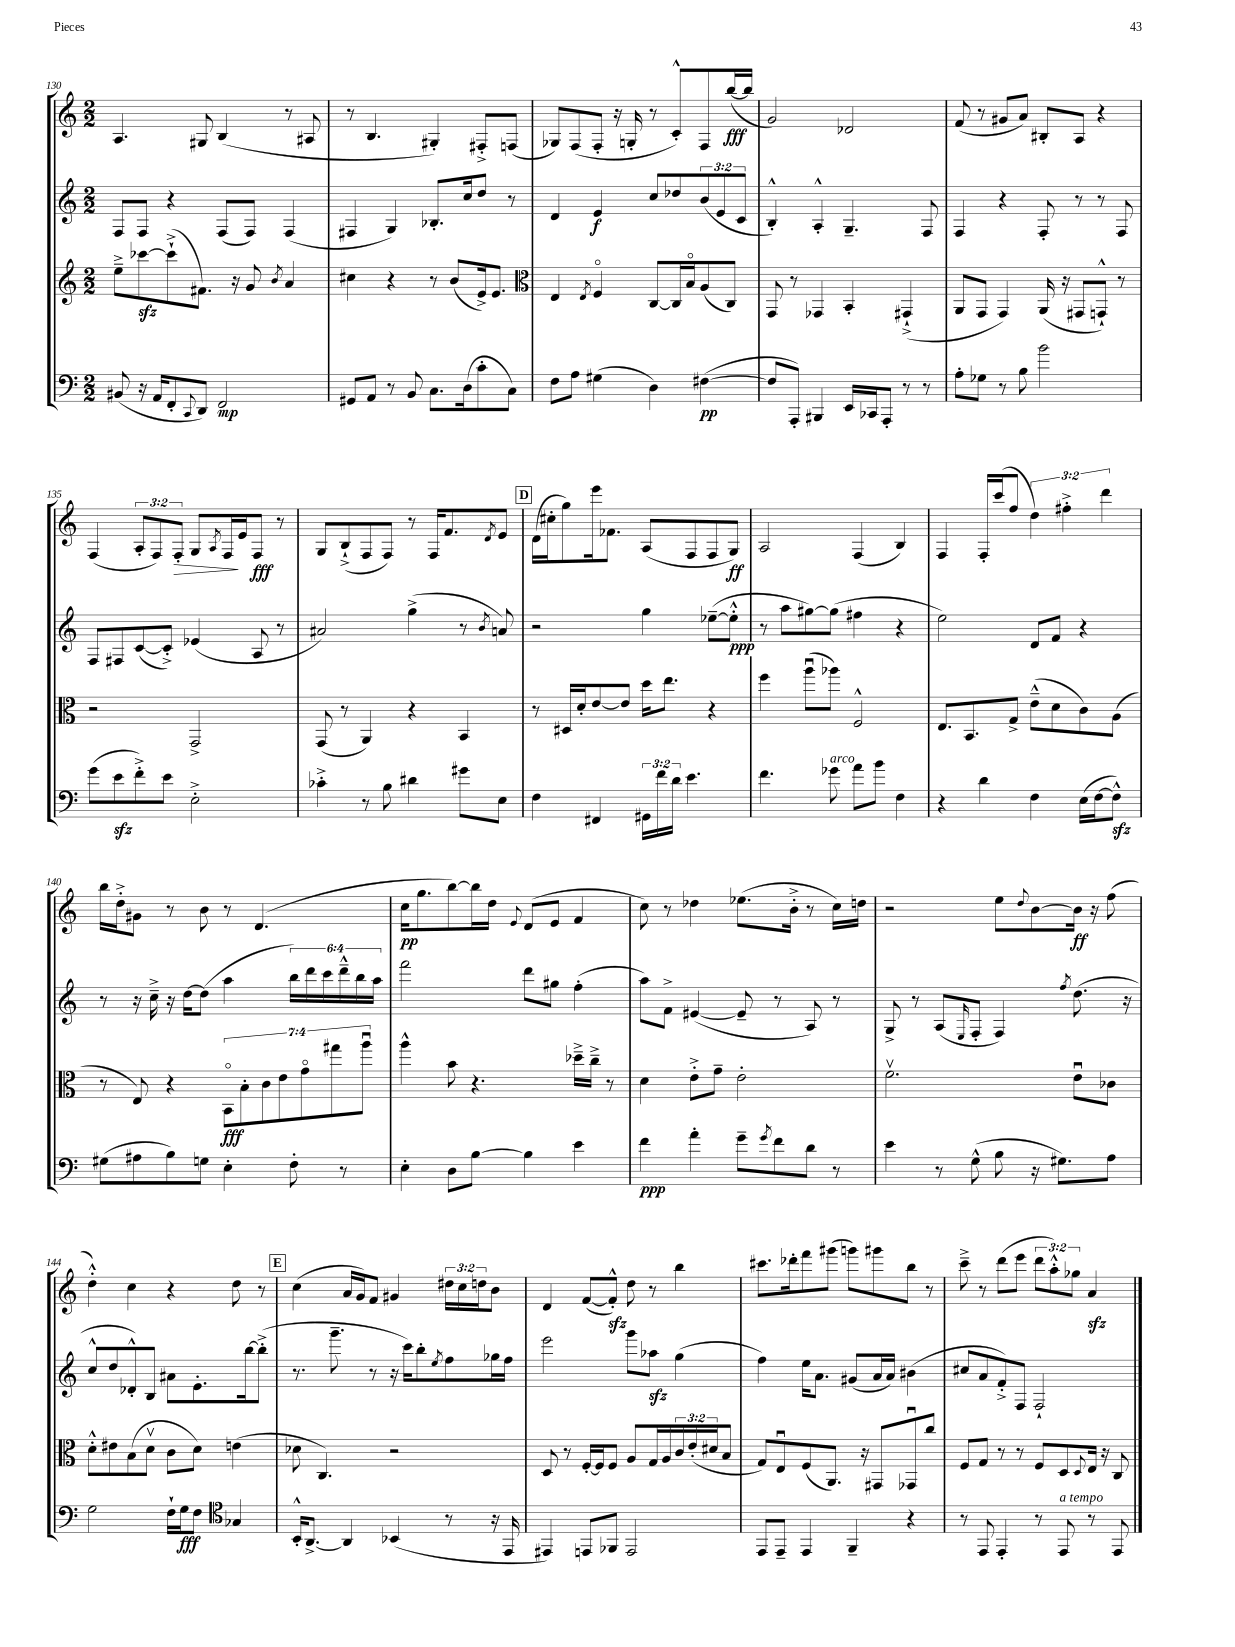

**kern	**dynam	**kern	**dynam	**kern	**dynam	**kern	**dynam
*part4	*part4	*part3	*part3	*part2	*part2	*part1	*part1
*staff4	*staff4	*staff3	*staff3	*staff2	*staff2	*staff1	*staff1
*clefF4	*	*clefG2	*	*clefG2	*	*clefG2	*
*k[]	*	*k[]	*	*k[]	*	*k[]	*
*M2/2	*	*M2/2	*	*M2/2	*	*M2/2	*
=130	=130	=130	=130	=130	=130	=130	=130
(8BB#X/	.	8ee~^\L	.	8F/L	.	4.A/	.
16r	.	[8ccc-Xzz\	.	8F/J	.	.	.
16AA/KL	.	.	.	.	.	.	.
8FF'/	.	(8ccc-`^\]	.	4r	.	.	.
8qqCC/	.	.	.	.	.	.	.
8DD/J)	.	8.f#X\J)	.	.	.	8G#X/	.
2FF/	mp	.	.	(8F/L	.	(4B/	.
.	.	16r	.	.	.	.	.
.	.	8g/	.	8F/J)	.	.	.
.	.	8qb/	.	.	.	.	.
.	.	4a/	.	(4F/	.	8r	.
.	.	.	.	.	.	8A#X/	.
=131	=131	=131	=131	=131	=131	=131	=131
8GG#X/L	.	4cc#X\	.	4F#X/	.	8r	.
8AA/J	.	.	.	.	.	4.B/	.
8r	.	4r	.	4G/)	.	.	.
8BB/	.	.	.	.	.	.	.
8.C\L	.	8r	.	8.B-X'/L	.	4G#X'/)	.
.	.	(8b/L	.	.	.	.	.
(16D\k	.	.	.	16cc/k	.	.	.
8c'\	.	16e^/k)	.	8dd/J	.	8F#X'^/L	.
.	.	8.e/J	.	.	.	.	.
8C\J)	.	.	.	8r	.	(8Fn/J	.
=132	=132	=132	=132	=132	=132	=132	=132
*	*	*clefC3	*	*	*	*	*
8F\L	.	4E/	.	4d/	.	8G-X/L)	.
8A\J	.	.	.	.	.	(8F/	.
.	.	8qE/	.	.	.	.	.
(4G#X\	.	4F/	.	4e/	f	8F'/J	.
.	.	.	.	.	.	16r	.
.	.	.	.	.	.	16Gn'/	.
4D\)	.	[8C/L	.	8cc/L	.	8r	.
.	.	16C/L]	.	8dd-X/	.	8c'^^/L)	.
.	.	16B/J	.	.	.	.	.
([4F#X\	pp	(8A/	.	(12b/	.	8F/	.
.	.	.	.	12e/	.	.	.
.	.	8C/J)	.	.	.	([16bb/L	fff
.	.	.	.	12c/J	.	.	.
.	.	.	.	.	.	16bb/JJ]	.
=133	=133	=133	=133	=133	=133	=133	=133
8F#/L]	.	8GG/	.	4B'^^/)	.	2g/)	.
8AAA'/J)	.	8r	.	.	.	.	.
4BBB#X/	.	4GG-X/	.	4A'^^/	.	.	.
16EE/LL	.	4BB'/	.	4.G~/	.	2d-X/	.
16CC-X/J	.	.	.	.	.	.	.
8AAA'/J	.	.	.	.	.	.	.
8r	.	(4GG#X`^/	.	.	.	.	.
8r	.	.	.	8F/	.	.	.
=134	=134	=134	=134	=134	=134	=134	=134
8A'\L	.	8AA/L	.	4F/	.	(8f/	.
8G-X\J	.	8GG/J	.	.	.	8r	.
8r	.	4GG/)	.	4r	.	8g#X/L	.
8B\	.	.	.	.	.	8a/J)	.
2b\	.	(16AA/	.	8F'/	.	8B#X'/L	.
.	.	16r	.	.	.	.	.
.	.	8GG#X/L	.	8r	.	8A/J	.
.	.	8GGn`^^/J)	.	8r	.	4r	.
.	.	8r	.	8F/	.	.	.
!!LO:LB:g=z
=135	=135	=135	=135	=135	=135	=135	=135
(8g\L	.	2r	.	8F/L	.	(4F/	.
8ezz\	.	.	.	8F#X/	.	.	.
8f'^\)	.	.	.	([8c/	.	12A'/L	.
.	.	.	.	.	.	12F/)	.
8e\J	.	.	.	8c'^/J])	.	.	.
!	!	!	!	!	!	!	!LO:HP:b
.	.	.	.	.	.	12F'/J	>
2E'^\	.	2GG^/	.	(4e-X/	.	8G/L	.
.	.	.	.	.	.	8qA/	.
.	.	.	.	.	.	16F/L	.
.	.	.	.	.	.	16e/J	]
.	.	.	.	8A/	.	8F/J	fff
.	.	.	.	8r	.	8r	.
=136	=136	=136	=136	=136	=136	=136	=136
4c-X'^\	.	(8GG/	.	2a#X/)	.	8G/L	.
.	.	8r	.	.	.	(8B`^/	.
8r	.	4AA/)	.	.	.	8F/	.
8B\	.	.	.	.	.	8F/J)	.
4d#X\	.	4r	.	(4gg^\	.	8r	.
.	.	.	.	.	.	16F/KL	.
.	.	.	.	.	.	8.f/	.
8g#X\L	.	4BB/	.	8r	.	.	.
.	.	.	.	8qb/	.	8qd/	.
8E\J	.	.	.	8an/)	.	8e/J	.
!!LO:REH:place=s1:t=D
=137	=137	=137	=137	=137	=137	=137	=137
4F\	.	8r	.	2r	.	(16d\LL	.
.	.	.	.	.	.	16cc#X'\J	.
.	.	16D#X/LL	.	.	.	8gg\)	.
.	.	16d'/J	.	.	.	.	.
4FF#X/	.	[8e/	.	.	.	16eee\k	.
.	.	.	.	.	.	8.f-X\J	.
.	.	8e/J]	.	.	.	.	.
24GG#X\LL	.	16dd\KL	.	4gg\	.	(8A/L	.
24f\	.	.	.	.	.	.	.
.	.	8.ee\J	.	.	.	.	.
24d\JJ	.	.	.	.	.	.	.
4.e\	.	.	.	.	.	8F/	.
.	.	4r	.	([8ee-X~\L	.	8F/	.
.	.	.	.	8ee-'^^\J]	ppp	8G/J)	ff
=138	=138	=138	=138	=138	=138	=138	=138
4.f\	.	4ff\	.	8r	.	2A/	.
.	.	.	.	8aa\L	.	.	.
.	.	(8aau\L	.	[8gg#X\)	.	.	.
!LO:TX:a:i:t=arco	!	!	!	!	!	!	!
8g-X\	.	8aa-X\J)	.	(8gg#\J]	.	.	.
8a\L	.	2F^^/	.	4ff#X\	.	(4F/	.
8b\J	.	.	.	.	.	.	.
4F\	.	.	.	4r	.	4B/)	.
=139	=139	=139	=139	=139	=139	=139	=139
4r	.	8.E/L	.	2ee\)	.	4F/	.
.	.	8.BB/	.	.	.	.	.
4d\	.	.	.	.	.	16F'/LL	.
.	.	.	.	.	.	(16ccc/J	.
.	.	8G^/J	.	.	.	8ff/J	.
4F\	.	(8e~^^\L	.	8d/L	.	6dd\)	.
.	.	8d\	.	8f/J	.	.	.
.	.	.	.	.	.	6ff#X'^\	.
(16E\LL	.	8c\)	.	4r	.	.	.
[16F\J	.	.	.	.	.	.	.
.	.	.	.	.	.	6ddd\	.
8Fzz^^\J])	.	(8A\J	.	.	.	.	.
!!LO:LB:g=z
=140	=140	=140	=140	=140	=140	=140	=140
(8G#X\L	.	8r	.	8r	.	16bb\LL	.
.	.	.	.	.	.	16dd'^\J	.
8A#X\	.	8E/)	.	16r	.	8g#X\J	.
.	.	.	.	16cc~^\	.	.	.
8B\)	.	4r	.	16r	.	8r	.
.	.	.	.	[16dd\KL	.	.	.
8Gn\J	.	.	.	(8dd\J]	.	8b\	.
4E'\	.	14BB\L	fff	4aa\	.	8r	.
.	.	14B'\	.	.	.	.	.
.	.	.	.	.	.	(4.d/	.
.	.	14c\	.	.	.	.	.
.	.	14e\	.	.	.	.	.
8F'\	.	.	.	24bb\LL)	.	.	.
.	.	14g\	.	.	.	.	.
.	.	.	.	24ddd\	.	.	.
.	.	.	.	24ccc\	.	.	.
.	.	14gg#X\	.	.	.	.	.
8r	.	.	.	24ddd~^^\	.	.	.
.	.	.	.	24bb\	.	.	.
.	.	14aau\J	.	.	.	.	.
.	.	.	.	24aa\JJ	.	.	.
=141	=141	=141	=141	=141	=141	=141	=141
4E'\	.	4aa^^\	.	2fff\	.	16cc\KL	pp
.	.	.	.	.	.	8.gg\	.
8D\L	.	8b\	.	.	.	[8bb\)	.
[8B\J	.	4.r	.	.	.	16bb\L]	.
.	.	.	.	.	.	16dd\JJ	.
.	.	.	.	.	.	8qqe/	.
4B\]	.	.	.	8ddd\L	.	(8d/L	.
.	.	.	.	8gg#X\J	.	8e/J	.
4e\	.	16dd-X~^\LL	.	(4ff'\	.	4f/	.
.	.	16cc~^\JJ	.	.	.	.	.
.	.	8r	.	.	.	.	.
=142	=142	=142	=142	=142	=142	=142	=142
4f\	ppp	4d\	.	8aa\L)	.	8cc\)	.
.	.	.	.	8f^\J	.	8r	.
4a'\	.	8e'^\L	.	([4e#X/	.	4dd-X\	.
.	.	8g~\J	.	.	.	.	.
8g~\L	.	2e'\	.	8e#~/]	.	(8.ee-X\L	.
8qg/	.	.	.	.	.	.	.
8f\	.	.	.	8r	.	.	.
.	.	.	.	.	.	16b'^\Jk	.
8d\J	.	.	.	8A/)	.	8r	.
8r	.	.	.	8r	.	16cc\LL)	.
.	.	.	.	.	.	16ddn\JJ	.
=143	=143	=143	=143	=143	=143	=143	=143
4e\	.	2.fv\	.	8G^/	.	2r	.
.	.	.	.	8r	.	.	.
8r	.	.	.	(8A/L	.	.	.
.	.	.	.	16qqE/	.	.	.
(8G^^\	.	.	.	8F'/J	.	.	.
8B\	.	.	.	4F/)	.	8ee\L	.
.	.	.	.	.	.	8qqdd/	.
16r	.	.	.	.	.	[8b\	.
8.G#X\L)	.	.	.	.	.	.	.
.	.	.	.	8qff/	.	.	.
.	.	8eu\L	.	(8.dd\	.	16b\Jk]	ff
.	.	.	.	.	.	16r	.
8A\J	.	8c-X\J	.	.	.	(8ff\	.
.	.	.	.	16r	.	.	.
!!LO:LB:g=z
=144	=144	=144	=144	=144	=144	=144	=144
2G\	.	8d'^^\L	.	8cc^^/L	.	4dd'^^\)	.
.	.	8e#X\	.	8dd/	.	.	.
.	.	(8B\	.	8d-X'^^/)	.	4cc\	.
.	.	8dv\J	.	8B/J	.	.	.
16F`\LL	.	8c\L	.	8a#X\L	.	4r	.
16G\J	fff	.	.	.	.	.	.
8F\J	.	8d\J)	.	8.e'\	.	.	.
*clefC4	*	*	*	*	*	*	*
4G-X/	.	(4en\	.	.	.	8dd\	.
.	.	.	.	[16bb\k	.	.	.
.	.	.	.	(8bb'^\J]	.	8r	.
!!LO:REH:place=s1:t=E
=145	=145	=145	=145	=145	=145	=145	=145
16BB'^^/KL	.	8d-X\	.	8.r	.	(4cc\	.
[8.AA^/J	.	.	.	.	.	.	.
.	.	4.C/)	.	.	.	.	.
.	.	.	.	8.ggg~\	.	.	.
4AA/]	.	.	.	.	.	16a/LL	.
.	.	.	.	.	.	16g/J)	.
.	.	.	.	8r	.	8f/J	.
(4BB-X/	.	2r	.	16r	.	4g#X/	.
.	.	.	.	16ccc\KL)	.	.	.
.	.	.	.	8bb'\	.	.	.
.	.	.	.	8qee/	.	.	.
8r	.	.	.	8ff\	.	24dd#X\LL	.
.	.	.	.	.	.	24cc\	.
.	.	.	.	.	.	24ddn\J	.
16r	.	.	.	16gg-X\L	.	8b\J	.
16EE/	.	.	.	16ff\JJ	.	.	.
=146	=146	=146	=146	=146	=146	=146	=146
4EE#X/)	.	8D/	.	2eee\	.	4d/	.
.	.	8r	.	.	.	.	.
8EEn/L	.	[16F'/LL	.	.	.	([8f/L	.
.	.	16F/J]	.	.	.	.	.
8FF-X/J	.	8F/J	.	.	.	8fzz'^^/J])	.
2EE/	.	8A/L	.	8ggg\L	.	8dd\	.
.	.	16G/L	.	8aa-Xzz\J	.	8r	.
.	.	16A/	.	.	.	.	.
.	.	24c/	.	(4gg\	.	4bb\	.
.	.	(24e'/	.	.	.	.	.
.	.	24d#X/J	.	.	.	.	.
.	.	8B/J	.	.	.	.	.
=147	=147	=147	=147	=147	=147	=147	=147
8EE/L	.	8G/L)	.	4ff\)	.	8.ccc#X\L	.
8EE~/J	.	8Eu/	.	.	.	.	.
.	.	.	.	.	.	16ddd-X'\k	.
4EE/	.	(8F/	.	16ee\KL	.	8fff\	.
.	.	.	.	8.a\J	.	.	.
.	.	8.AA/J)	.	.	.	(8ggg#X\J	.
4FF~/	.	.	.	(8g#X/L	.	8gggn\L)	.
.	.	16r	.	.	.	.	.
.	.	8GG#X/L	.	16a/L	.	8ggg#X\	.
.	.	.	.	16a/JJ)	.	.	.
4r	.	8GG-Xu/	.	(4b#X\	.	8bb\J	.
.	.	8cc/J	.	.	.	8r	.
=148	=148	=148	=148	=148	=148	=148	=148
8r	.	8F/L	.	8cc#X/L	.	8ccc~^\	.
8EE/	.	8G/J	.	8a/	.	8r	.
4EE'/	.	8r	.	8f'^/)	.	(8ddd\L	.
.	.	8r	.	8F/J	.	8eee\J	.
8r	.	8F/L	.	2F`/	.	12ddd\L	.
.	.	.	.	.	.	12aa'^^\)	.
!LO:TX:a:i:t=a tempo	!	!	!	!	!	!	!
8EE/	.	8D/	.	.	.	.	.
.	.	.	.	.	.	12gg-X\J	.
.	.	8qqD/	.	.	.	.	.
8r	.	16E/Jk	.	.	.	4azz/	.
.	.	16r	.	.	.	.	.
8EE/	.	8C/	.	.	.	.	.
==	==	==	==	==	==	==	==
*-	*-	*-	*-	*-	*-	*-	*-
